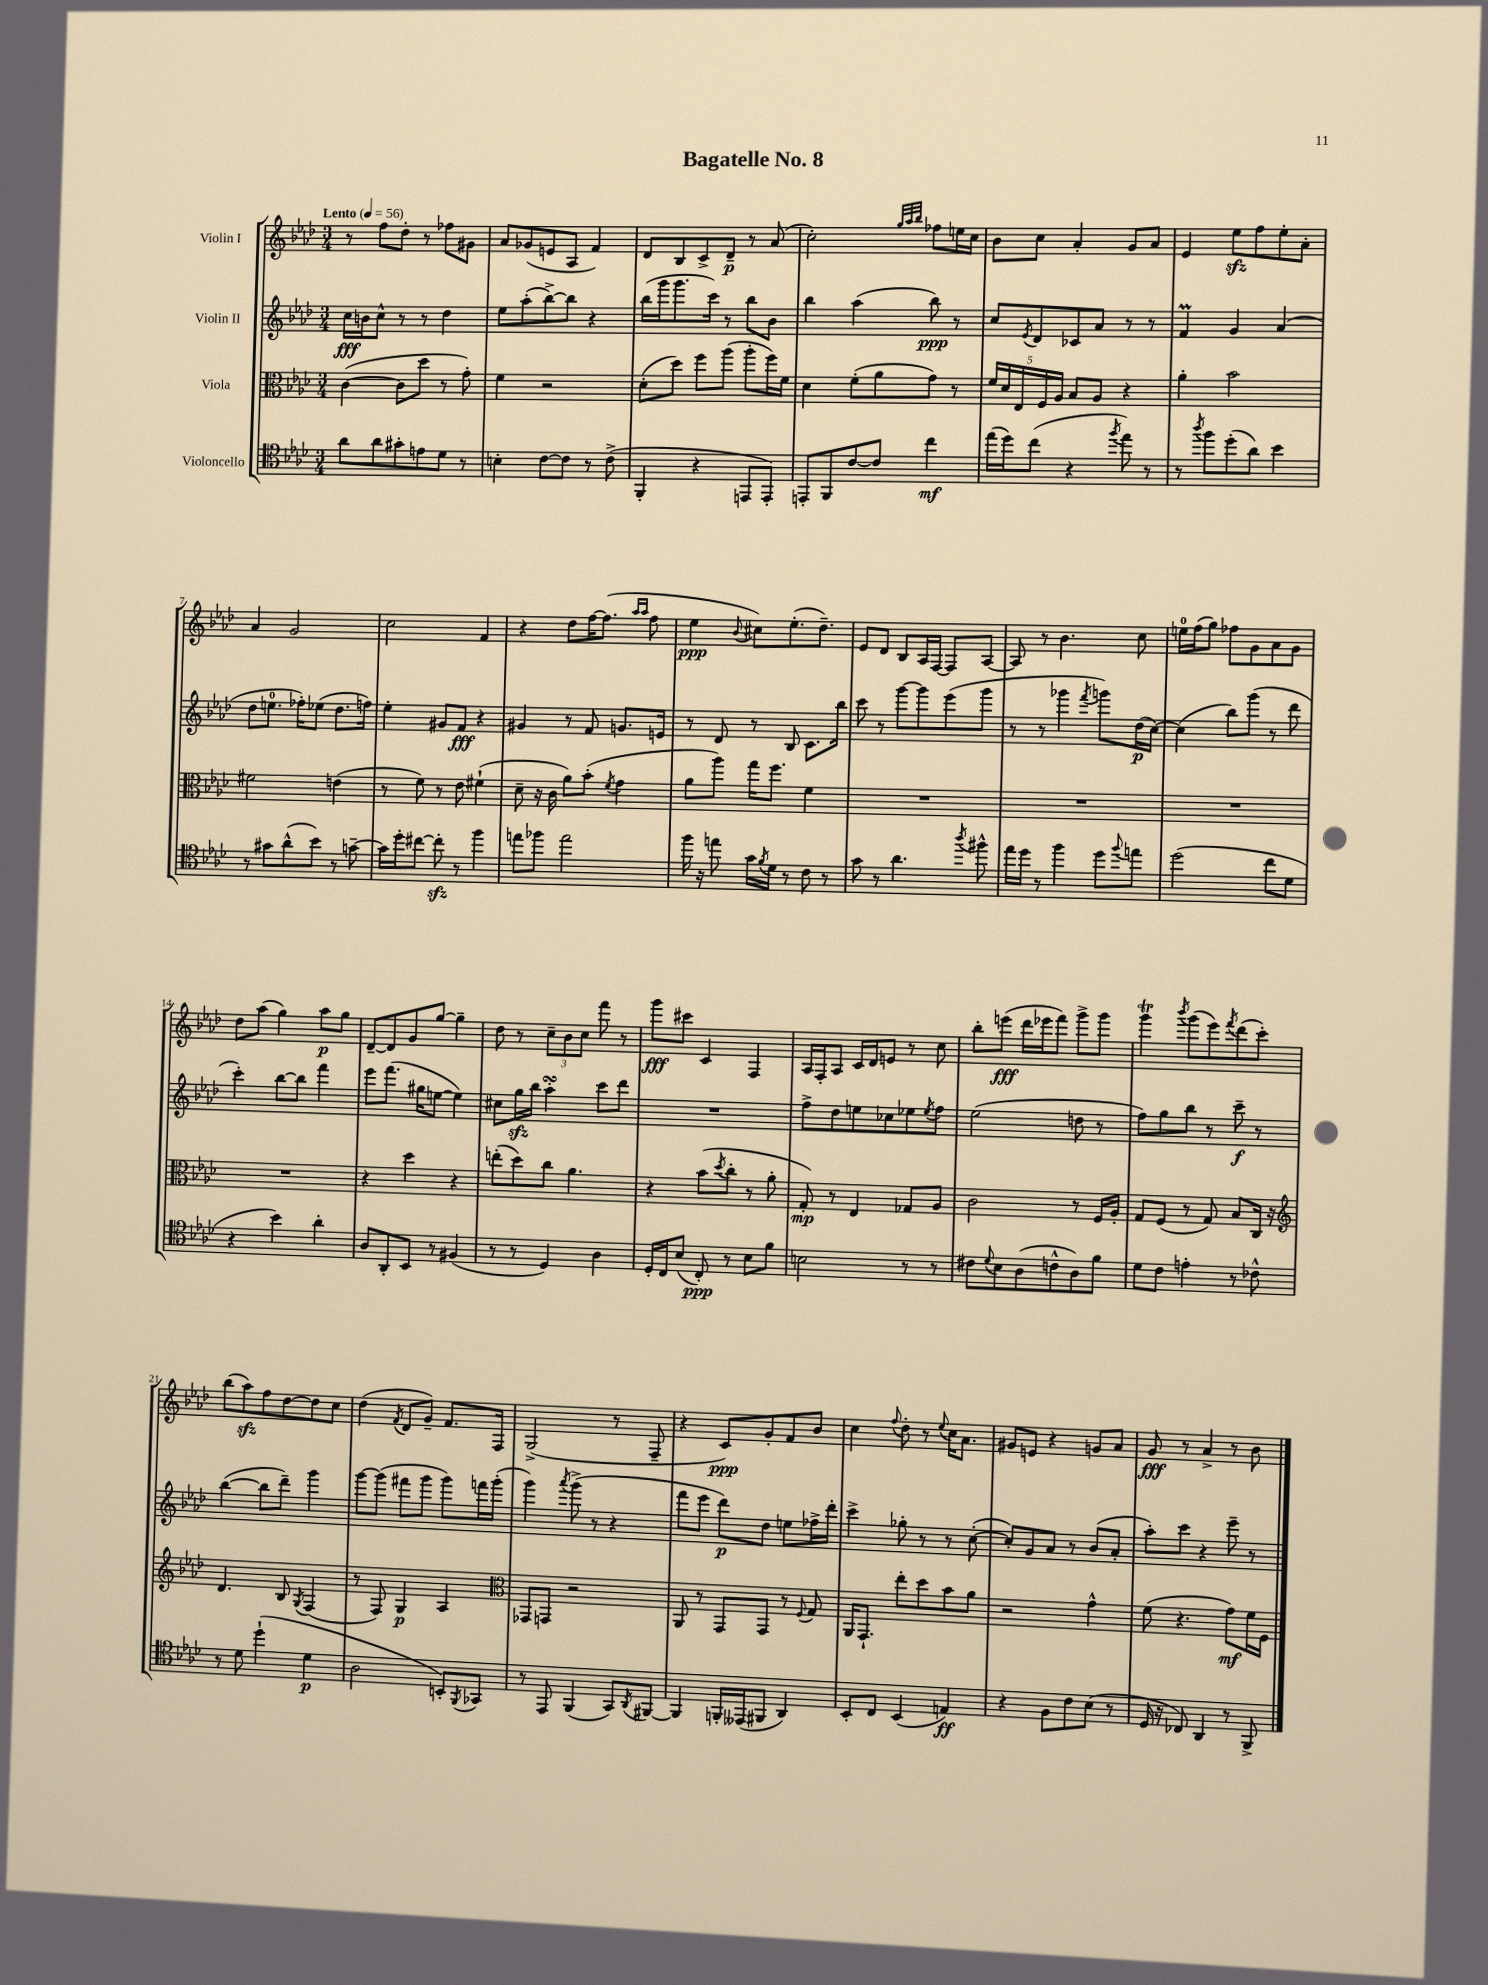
\header { title = "Bagatelle No. 8" }
<<
\new StaffGroup <<
\new Staff = "s0" \with { instrumentName = "Violin I" } {
    \clef treble \key aes \major \numericTimeSignature \time 3/4 \tempo "Lento" 4 = 56
    r8 f''8 des''8-. r8 fes''8 gis'8 |
    aes'8 ges'8( e'8 aes8 f'4) |
    des'8 bes8 c'8-> des'8--\p r8 aes'8( |
    c''2-.) \grace { g''32 aes''32 bes''32 } fes''8 e''16 c''16 |
    bes'8 c''8 aes'4-. g'8 aes'8 |
    ees'4 ees''8\sfz f''8 ees''8-. aes'8-. |
    aes'4 g'2 |
    c''2 f'4 |
    r4 des''8 f''16~ f''8.( \grace { aes''16 aes''16 } f''8 |
    ees''4\ppp \appoggiatura { bes'8 } cis''8) ees''8.-.( des''8.--) |
    ees'8 des'8 bes8 aes16 f16~ f8 aes8~ |
    aes8 r8 bes'4. c''8 |
    e''16-0 f''16( g''8) fes''8 g'8 aes'8 g'8 |
    des''8 aes''8( g''4) aes''8\p g''8 |
    des'8~-- des'8 g'8 g''8~ g''4-- |
    des''8 r8 \tuplet 3/2 { c''8-- bes'8 c''8 } f'''8 r8 |
    g'''8\fff cis'''8 c'4 f4 |
    aes16 f16-. aes8 c'16 des'16 e'8 r8 c''8 |
    bes''8-. e'''8\fff( des'''16 ees'''16 f'''8) g'''8-> g'''8 |
    g'''4\trill \acciaccatura { bes'''8 } g'''8( ees'''8) \acciaccatura { f'''8 } des'''8( c'''8-.) |
    bes''8( aes''8\sfz) f''8 des''8~ des''8 c''8 |
    des''4( \acciaccatura { f'8 } des'8 g'8--) f'8. f16 |
    g2->( r8 f8-- |
    r4 c'8\ppp) g'8-. f'8 bes'8 |
    c''4 \appoggiatura { f''8 } des''8-. r8 \appoggiatura { ees''8 } c''16 aes'8. |
    gis'8 e'8 r4 g'8 aes'8 |
    g'8\fff r8 aes'4-> r8 bes'8 \bar "|." |
}
\new Staff = "s1" \with { instrumentName = "Violin II" } {
    \clef treble \key aes \major \numericTimeSignature \time 3/4
    c''16\fff b'16 c''8-^ r8 r8 des''4 |
    ees''8 aes''8-.( bes''8~->) bes''8 r4 |
    bes''16( g'''16 g'''8. c'''16) r8 bes''8 bes'8 |
    bes''4 aes''4( bes''8\ppp) r8 |
    c''8 \acciaccatura { ees'8 } des'8 ces'8 aes'8 r8 r8 |
    f'4\prall g'4 aes'4( |
    des''8 e''8.-0 fes''16-.) ees''8( des''8. f''16) |
    ees''4-. gis'8 f'8\fff r4 |
    gis'4 r8 f'8 g'8. e'16 |
    r8 des'8 r8 bes8 c'8. bes''16 |
    c'''8 r8 g'''8~ g'''8 ees'''8( g'''8 |
    r8 r8 ges'''4 \acciaccatura { f'''8 } g'''8) des''16\p( c''16~) |
    c''4( bes''8) g'''8( r8 des'''8 |
    c'''4-.) bes''8~ bes''8 f'''4 |
    ees'''8 f'''8.( gis''16 e''8~ e''4) |
    cis''8 g''16\sfz bes''16 aes''4-.\turn c'''8 des'''8 |
    R2. |
    f''8-> des''8 e''8 ces''8 ees''8 \acciaccatura { ees''8 } f''8 |
    ees''2( d''8 r8 |
    f''8) g''8 bes''8 r8 c'''8--\f r8 |
    bes''4~( bes''8 des'''8--) g'''4 |
    g'''8~ g'''8( fis'''8 g'''8 g'''8) f'''16 g'''16-.( |
    g'''4) \acciaccatura { aes'''8 } g'''8->( r8 r4 |
    f'''8 ees'''8 des'''8\p) des''8 e''8 fes''16-> des'''16-. |
    c'''4-> ges''8-. r8 r8 c''8~-.( |
    c''8-.) g'8 aes'8 r8 bes'8( aes'8-. |
    aes''8-.) c'''8 r4 ees'''8-- r8 \bar "|." |
}
\new Staff = "s2" \with { instrumentName = "Viola" } {
    \clef alto \key aes \major \numericTimeSignature \time 3/4
    c'4~( c'8 des''8 r8 g'8-.) |
    f'4 r2 |
    des'8-.( des''8) f''8 aes''8( aes''8-. f''16) f'16 |
    des'4 f'8-.( aes'8 g'8) r8 |
    \tuplet 5/4 { f'16 des'16 ees16 f16 aes16 } bes8 aes8 r4 |
    aes'4-. bes'2 |
    fis'2 e'4( |
    r8 f'8) r8 ees'8 fis'4-!( |
    des'8-- r16 c'16 aes'8) bes'8-.( \acciaccatura { f'8 } g'4 |
    aes'8 aes''8) g''16 f''8. f'4 |
    R2. |
    R2. |
    R2. |
    R2. |
    r4 des''4 r4 |
    e''8-.( des''8) c''8 aes'4. |
    r4 bes'8( \acciaccatura { des''8 } c''8-. r8 aes'8-. |
    g8-.\mp) r8 ees4 ges8 aes8 |
    c'2 r8 f16 aes16-. |
    g8 f8( r8 g8) bes8 c16 r16 |
    \clef treble des'4. bes8 \acciaccatura { g8 } f4( |
    r8 f8) g4\p aes4 |
    \clef alto ges,8 g,8 r2 |
    aes,8 r8 g,8 g,8 r8 \appoggiatura { f8 } g8 |
    aes,16 g,8.-! ees''8-. des''8 bes'8 aes'8 |
    r2 g'4-^ |
    f'8( r4. g'8\mf) f'16 f16 \bar "|." |
}
\new Staff = "s3" \with { instrumentName = "Violoncello" } {
    \clef tenor \key aes \major \numericTimeSignature \time 3/4
    aes'8 aes'8 gis'8-. e'8 des'8 r8 |
    b4-. c'8~ c'8 r8 c'8->( |
    f,4-. r4 e,8 e,8-.) |
    e,8-. f,8 c'8~ c'8 c''4\mf |
    ees''16( des''16) c''8( r4 \acciaccatura { f''8 } ees''8) r8 |
    r8 \acciaccatura { aes''8 } f''8 des''8-.( aes'8) bes'4 |
    r8 gis'8 aes'8-^( bes'8) r8 g'8~-- |
    g'16 des''16-. cis''8~ cis''8-.\sfz r8 f''4 |
    e''8 fes''8 e''2 |
    f''16 r16 e''8 g'16 \acciaccatura { f'8 } des'16 r8 c'8 r8 |
    g'8 r8 aes'4. \acciaccatura { aes''8 } fis''8-^ |
    ees''16 des''16 r8 f''4 des''8 \appoggiatura { f''8 } e''8 |
    des''2( c''8 des'8 |
    r4 bes'4) aes'4-. |
    aes8 aes,8-. bes,8 r8 fis4( |
    r8 r8 des4) aes4 |
    des16-. c16 bes8( c8-.\ppp) r8 bes8 f'8 |
    b2 r8 r8 |
    cis'8 \appoggiatura { des'8 } bes8 aes8( c'8-^ aes8) f'8 |
    des'8 c'8 e'4-. r8 ces'8-^ |
    r8 des'8 des''4-!( des'4\p |
    aes2 b,8-.) \acciaccatura { f,8 } ges,8 |
    r8 ees,8 f,4( g,8) \acciaccatura { aes,8 } fis,8~ |
    fis,4 f,16-. eeses,16( fis,8 aes,4) |
    bes,8-. c8 bes,4( e4\ff) |
    r4 f8 c'8 bes8( r8 |
    des16 r16 ces8) aes,4 r8 f,8-> \bar "|." |
}
>>
>>
